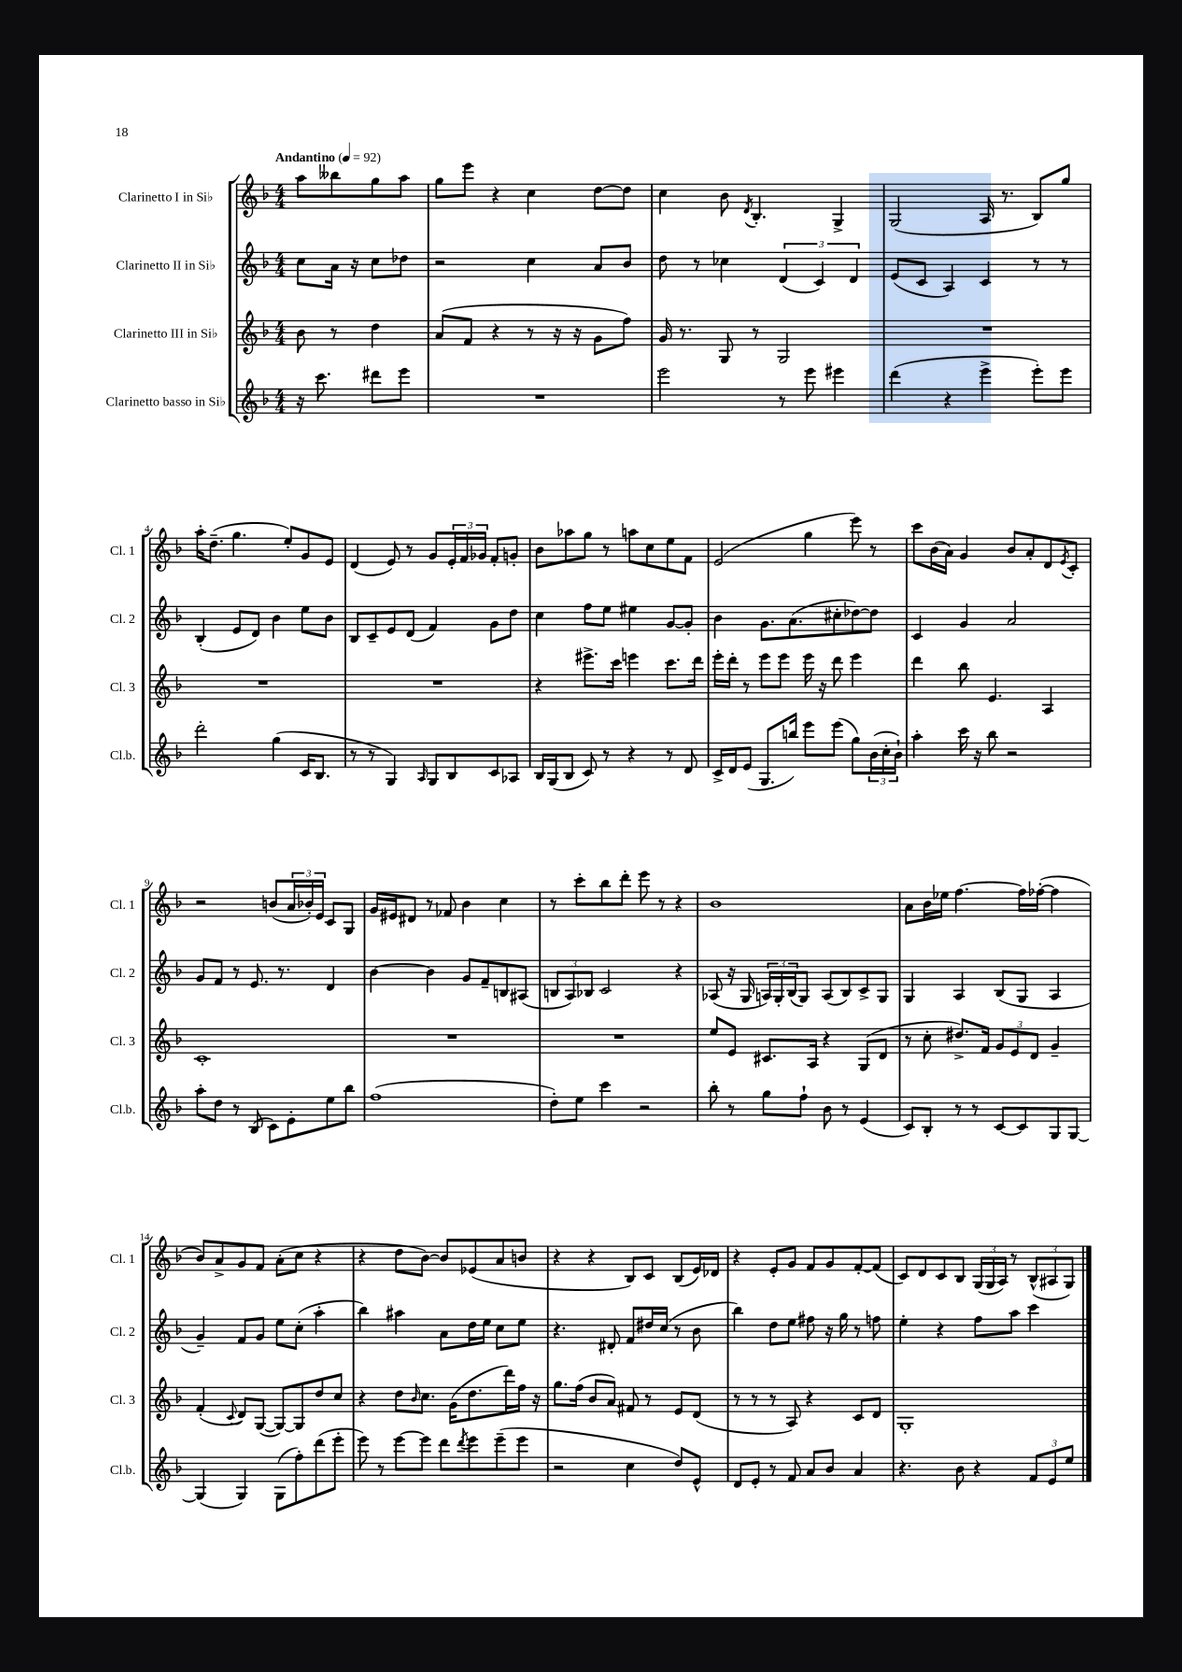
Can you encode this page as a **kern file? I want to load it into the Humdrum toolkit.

**kern	**kern	**kern	**kern
*part4	*part3	*part2	*part1
*staff4	*staff3	*staff2	*staff1
*I"Clarinetto basso in Si♭	*I"Clarinetto III in Si♭	*I"Clarinetto II in Si♭	*I"Clarinetto I in Si♭
*I'Cl.b.	*I'Cl. 3	*I'Cl. 2	*I'Cl. 1
*clefG2	*clefG2	*clefG2	*clefG2
*k[b-]	*k[b-]	*k[b-]	*k[b-]
*M4/4	*M4/4	*M4/4	*M4/4
*MM92	*MM92	*MM92	*MM92
=	=	=	=
!	!	!	!LO:TX:a:B:t=Andantino
16r	8b-\	8cc\L	8aa\L
8.ccc\	.	.	.
.	8r	16a\Jk	8bb--X\
.	.	16r	.
8ddd#X\L	4dd\	8cc\L	8gg\
8eee\J	.	8dd-X\J	8aa\J
=1	=1	=1	=1
1r	(8a/L	2r	8gg\L
.	8f/J	.	8eee\J
.	4r	.	4r
.	8r	4cc\	4cc\
.	16r	.	.
.	16r	.	.
.	8g\L	8a/L	[8dd\L
.	8ff\J)	8b-/J	8dd\J]
=2	=2	=2	=2
2eee\	16g/	8dd\	4cc\
.	8.r	.	.
.	.	8r	.
.	8G/	4cc-X\	8b-\
.	.	.	8qd/
.	8r	.	4.B-'/
8r	2G/	(6d/	.
8eee\	.	.	.
.	.	6c/)	.
4eee#X\	.	.	4G^/
.	.	6d/	.
=3	=3	=3	=3
(4ddd\	1r	(8e/L	(2G/
.	.	8c/J	.
4r	.	4A/)	.
4eee^\	.	4c/	16A/
.	.	.	8.r
8eee'\L)	.	8r	8B-/L)
8eee\J	.	8r	8gg/J
!!LO:LB:g=z
=4	=4	=4	=4
2ddd'\	1r	(4B-'/	16aa'\KL
.	.	.	(8.dd~\J
.	.	8e/L	4.gg\
.	.	8d/J)	.
(4gg\	.	4b-\	.
.	.	.	8ee'/L)
16c/KL	.	8ee\L	8g/
8.B-/J	.	.	.
.	.	8b-\J	8e/J
=5	=5	=5	=5
8r	1r	8B-/L	(4d/
8r	.	8c~/	.
4G/)	.	8e/	8e/)
.	.	(8d/J	8r
16qqA/	.	.	.
8G/L	.	4f/)	8g/L
8B-/	.	.	24e'/L
.	.	.	24f/
.	.	.	24g-X/JJ
8c/	.	8g\L	8f'/L
8A-X/J	.	8dd\J	8gn'/J
=6	=6	=6	=6
16B-/LL	4r	4cc\	8b-\L
(16G/J	.	.	.
8B-/J	.	.	8aa-X\
8c/)	8.eee#X^\L	8ff\L	8gg\J
8r	.	8ee\J	8r
.	16ccc\Jk	.	.
4r	4eeen\	4ee#X\	8aan\L
.	.	.	8cc\
8r	8.ccc\L	[8g/L	8ee\
8d/	.	8g'/J]	8f\J
.	16ddd\Jk	.	.
=7	=7	=7	=7
16c^/LL	16eee'\LL	4b-\	(2e/
16d/J	16ddd'\JJ	.	.
(8e/J	8r	.	.
8.G/L	8eee\L	8.g\L	.
.	8eee\J	.	.
16bbn/Jk)	.	(8.a\	.
8eee\L	16eee\	.	4gg\
.	16r	.	.
(8eee\J	8ddd\	8cc#X'\	.
8gg\L)	4eee\	[8dd-X\)	8eee\)
(24b-\L	.	8dd-\J]	8r
24cc'\	.	.	.
24b-`\JJ)	.	.	.
=8	=8	=8	=8
4aa'\	4ddd\	4c/	8ccc\L
.	.	.	(16b-\L
.	.	.	16a\JJ)
16ccc\	8bb-\	4g/	4g/
16r	.	.	.
8bb-\	4.e/	.	.
2r	.	2a/	8b-/L
.	.	.	8a'/
.	4A/	.	8d/
.	.	.	8qe/
.	.	.	8c'/J
!!LO:LB:g=z
=9	=9	=9	=9
8aa'\L	1c'	8g/L	2r
8dd\J	.	8f/J	.
8r	.	8r	.
(8B-/	.	8.e/	.
8c\L)	.	.	(8bn/L
.	.	8.r	.
8e'\	.	.	24a/L
.	.	.	24b-X'/)
.	.	.	24e/JJ
8ee\	.	4d/	8c/L
8bb-\J	.	.	8G/J
=10	=10	=10	=10
(1ff	1r	[4b-\	16g/LL
.	.	.	16e#X/J
.	.	.	8d#X/J
.	.	4b-\]	8r
.	.	.	8f-X/
.	.	8g/L	4b-\
.	.	8f~/	.
.	.	8Bn/	4cc\
.	.	(8A#X/J	.
=11	=11	=11	=11
8dd'\L)	1r	12Bn/L	8r
.	.	12A/)	.
8ee\J	.	.	8ccc'\L
.	.	12B-X/J	.
4ccc\	.	2c/	8bb-\
.	.	.	8ddd'\J
2r	.	.	8eee\
.	.	.	8r
.	.	4r	4r
=12	=12	=12	=12
8bb-'\	8ee/L	(8A-X/	1b-
8r	8e/J	16r	.
.	.	16G/	.
8gg\L	8.c#X/L	24An/LL)	.
.	.	24G'/	.
.	.	(24B-/J	.
8ff`\J	.	8G/J)	.
.	16A/Jk	.	.
8b-\	4r	(8A/L	.
8r	.	8B-/)	.
(4e/	(8G/L	8c^/	.
.	8d/J	8G/J	.
=13	=13	=13	=13
8c/L)	8r	4G/	8a\L
8B-'/J	8cc'\	.	16b-\L
.	.	.	16ee-X\JJ
8r	8.dd#X^/L)	4A/	[4.ff\
8r	.	.	.
.	16f/Jk	.	.
[8c/L	12g/L	(8B-/L	.
.	12e/	.	.
8c/]	.	8G/J	16ff\LL]
.	12d/J	.	.
.	.	.	([16ff-X'\JJ
8G/	4g~/	4A/	4ff-\]
[8G/J	.	.	.
!!LO:LB:g=z
=14	=14	=14	=14
(4G/]	(4f'/	4g~/)	8b-/L)
.	.	.	8a^/
.	8qqc/	.	.
4G/)	8d/L)	8f/L	8g/
.	([8G/J	8g/J	8f/J
(8G\L	8G/L_)	8ee\L	(8a'\L
8ff'\)	8G/]	(8cc'\J	8cc\J
(8ddd\	8dd/	4aa'\	4r
8eee'\J	8cc/J	.	.
=15	=15	=15	=15
8eee\)	4r	4bb-\)	4r
8r	.	.	.
[8eee\L	8dd\L	4aa#X\	8dd\L
.	16qqb-/	.	.
8eee\J]	8.cc\J	.	[8b-\J)
8ddd\L	.	8a\L	8b-/L]
.	(16g\KL	.	.
8qddd/	.	.	.
8eee\	8.dd\	16dd\L	(8e-X/
.	.	16ee\JJ	.
(8eee~\	.	8cc\L	8a/
.	16ddd\L)	.	.
8eee\J	16ff\JJ	8ee\J	8bn/J
.	16r	.	.
=16	=16	=16	=16
2r	8.gg\L	4.r	4r
.	(16ff\Jk	.	.
.	8b-/L	.	4r
.	8a/J)	8d#X'/	.
4cc\	8f#X/	8f/L	8B-/L)
.	8r	16dd#X/L	8c/J
.	.	(16cc/JJ	.
8dd/L)	8e/L	8r	(8B-/L
8e^^/J	(8d/J	8b-\	16e/L)
.	.	.	16d-X/JJ
=17	=17	=17	=17
8d/L	8r	4bb-\)	4r
8e'/J	8r	.	.
8r	8r	8dd\L	8e'/L
8f/	8A/)	8ee\J	8g/J
8a/L	4r	8ff#X\	8f/L
8b-/J	.	16r	8g/
.	.	16gg\	.
4a/	8c/L	8r	[8f'/
.	8d/J	8ffn\	(8f/J]
=18	=18	=18	=18
4.r	1G'	4ee'\	8c/L)
.	.	.	8d/
.	.	4r	8c/
8b-\	.	.	8B-/J
4r	.	8ff\L	(24G/LL
.	.	.	24G/
.	.	.	24A/JJ)
.	.	8aa\J	8r
12f/L	.	4ccc\	(12B-^^/L
12e/	.	.	12A#X/
12ee/J	.	.	12G/J)
==	==	==	==
*-	*-	*-	*-
